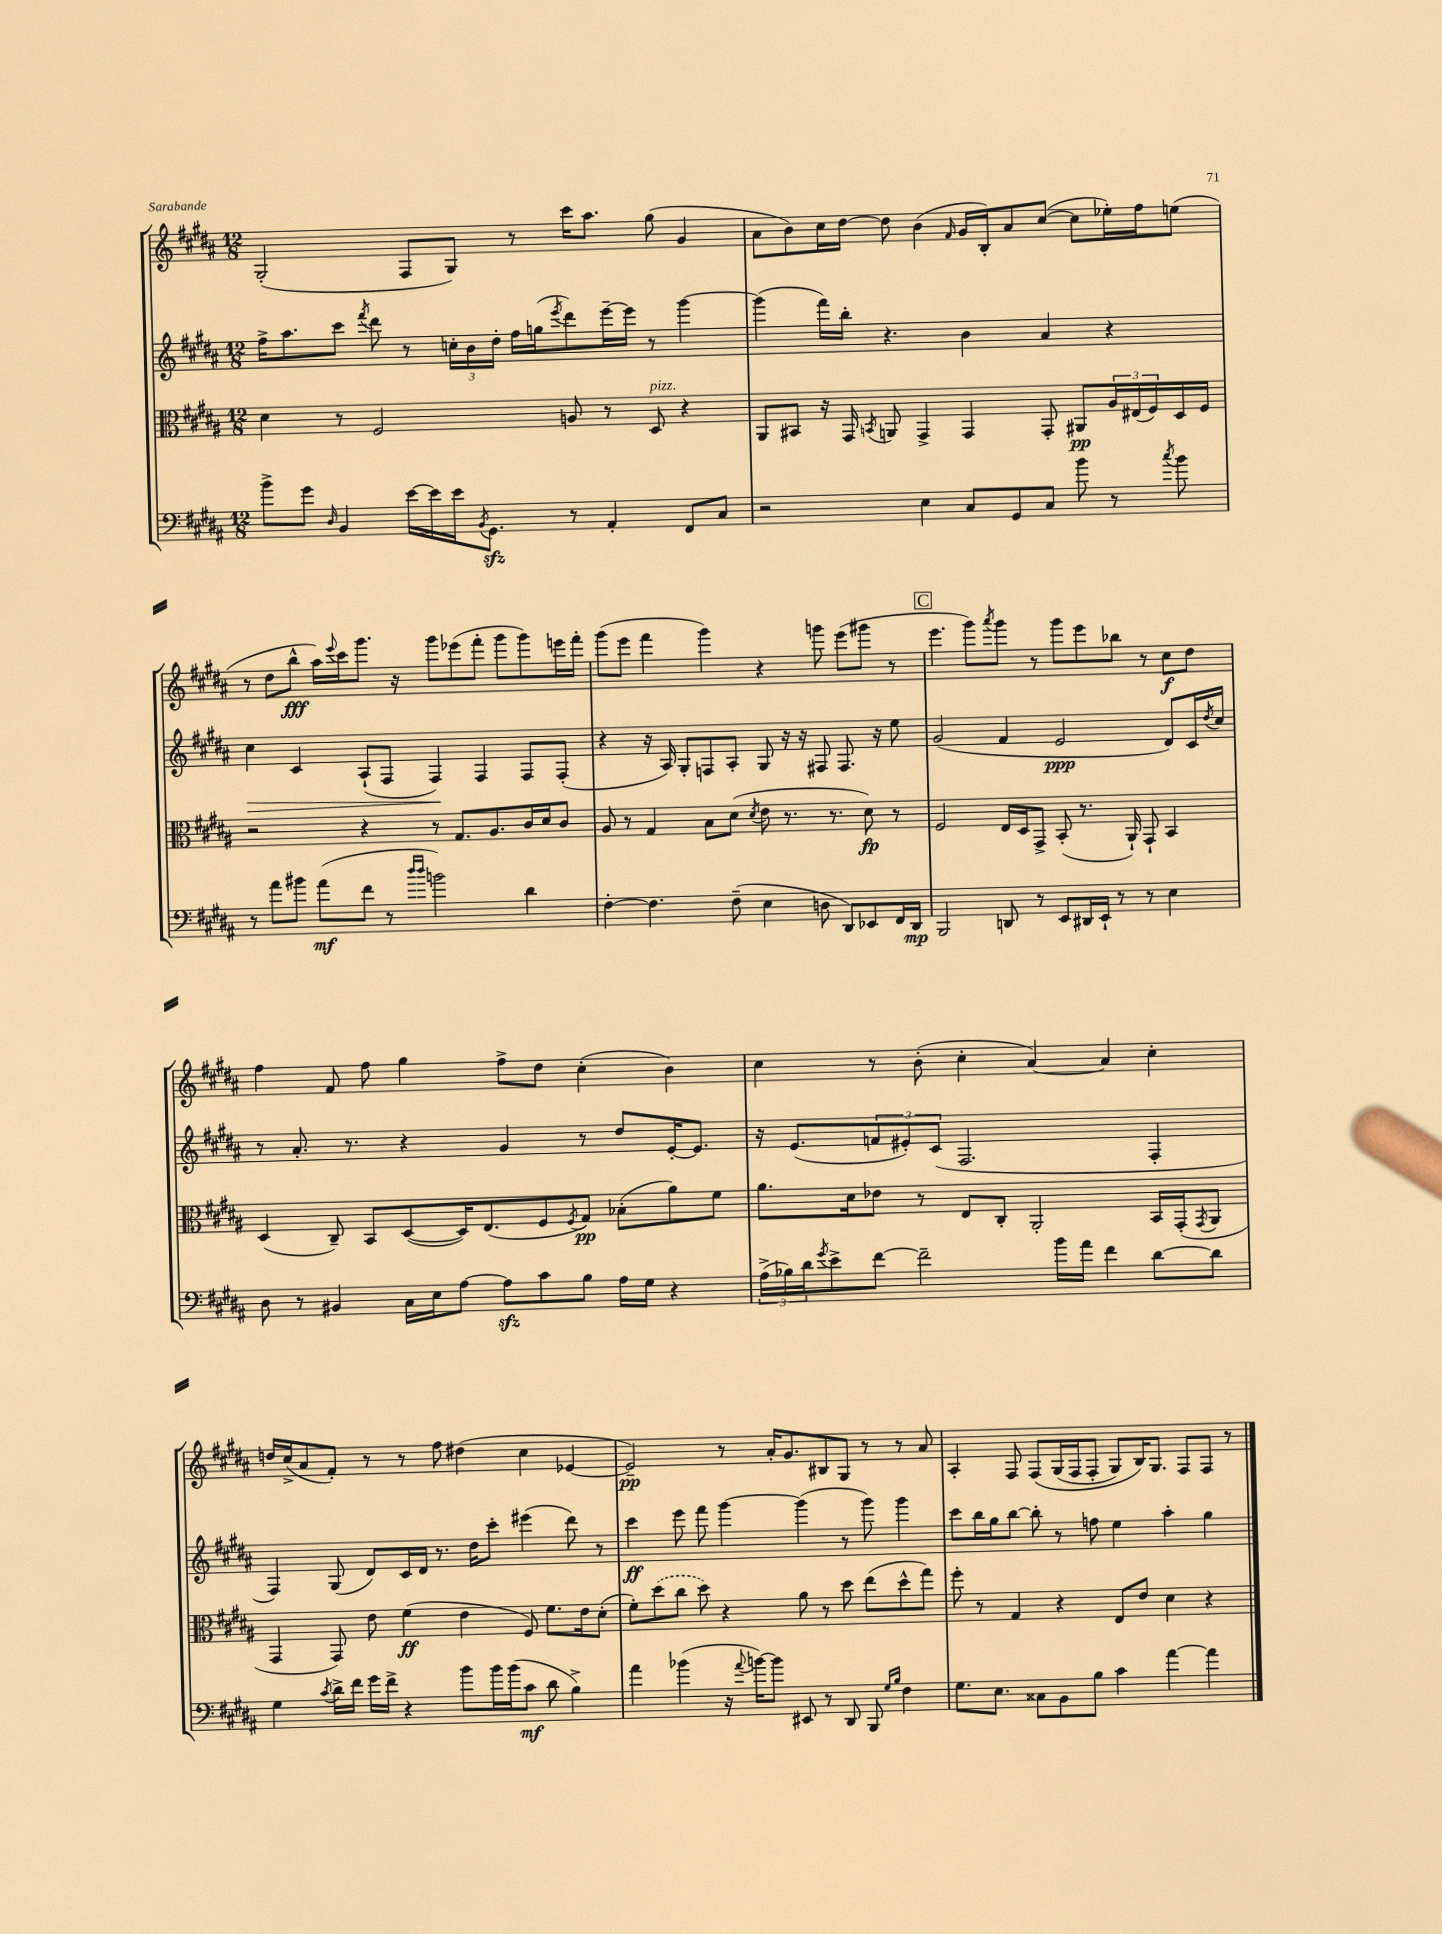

**kern	**kern	**kern	**kern
*staff4	*staff3	*staff2	*staff1
*clefF4	*clefC3	*clefG2	*clefG2
*k[f#c#g#d#a#]	*k[f#c#g#d#a#]	*k[f#c#g#d#a#]	*k[f#c#g#d#a#]
*M12/8	*M12/8	*M12/8	*M12/8
8b^\L	4d#\	16ff#^\LK	(2G#'/
.	.	8.aa#\	.
8g#\J	.	.	.
16qqD#/	.	.	.
4BB/	8r	8ccc#\J	.
.	.	8qfff#/	.
.	2F#/	8ddd#\	.
[16e\LL	.	8r	8F#/L
16e\]	.	.	.
16e\J	.	24cc'\LL	8G#/J)
.	.	24b\	.
8qBB/	.	.	.
8.GG#\J	.	.	.
.	.	24dd#'\JJ	.
.	.	16ff#\LL	8r
.	.	(16gg\J	.
.	.	8qeee/	.
8r	8A/	8ddd#\)	16ccc#\LK
.	.	.	8.aa#\J
4AA#'/	8r	[16eee~\L	.
.	.	16eee\]JJ	.
.	8D#/	8r	(8gg#\
8FF#/L	4r	[4ggg#\	4g#/
8C#/J	.	.	.
=	=	=	=
2r	8AA#/L	(4ggg#\]	8a#\L
.	8BB#/J	.	8b\)
.	16r	16fff#\LL)	16cc#\L
.	16GG#/	16bb'\JJ	[16dd#\JJ
.	8qBB/	.	.
.	8AA/	4.r	8dd#\]
4E\	4GG#^/	.	(4b\
.	.	.	16qqf#/
8C#/L	4GG#/	4b\	16g#/LL
.	.	.	16B'/J)
8GG#/	.	.	8a#/
8C#/J	8GG#'/	4a#/	([8cc#/J
8b\	8AA#/L	.	8cc#\]L
8r	24A#/L	4r	16ee-'\L)
.	(24E#/	.	.
.	.	.	16ff#\J
.	24F#/)	.	.
8qcc#/	.	.	.
8b\	16D#/	.	(8ee\J
.	16F#/JJ	.	.
=	=	=	=
8r	2r	4cc#\	8r
8a#\L	.	.	8dd#\L
8b#\J	.	4c#/	8bb^^\J
(8a#\L	.	.	16aa#\LL)
.	.	.	8qqeee/
.	.	.	16ccc#\J
8f#\J	4r	(8A#`/L	8.ggg#\J
8r	.	8F#/J	.
.	.	.	16r
16qqdd#/LL	.	.	.
16qqdd#/JJ	.	.	.
2b\)	8r	4F#/)	8ggg#\L
.	8.G#/L	.	(8eee-\
.	.	4F#/	8fff#'\J
.	8.A#/	.	.
.	.	.	8ggg#\L
4d#\	16c#/L	8F#/L	8ggg#\)
.	16d#/J	.	.
.	8c#/J	(8F#'/J	16eee\L
.	.	.	16fff#'\JJ
=	=	=	=
[4F#'\	8A#/	4r	(8ggg#\L
.	8r	.	8eee\J
4.F#\]	4G#/	16r	4fff#\
.	.	16A#/)	.
.	.	8G#'/L	.
.	8B\L	8F/	4ggg#\)
(8F#~\	(8d#\J	8A#'/J	.
.	8qd#/	.	.
4E\	8e\	8G#/	4r
.	8.r	16r	.
.	.	16r	.
8D\	.	8F#/	8ggg\
.	8.r	.	.
8DD#/L)	.	8.F#/	(8eee\L
8EE-/	8d#\)	.	8ggg#\J
.	.	16r	.
16FF#/L	8r	8ee\	8r
16DD#/JJ	.	.	.
=	=	=	=
2BBB/	2F#/	(2g#/	4.eee\
.	.	.	8ggg#\L)
.	.	.	8qaaa#/
8DD/	16E/LL	4f#/	8ggg#\J
.	16D#/J	.	.
8r	8GG#^/J	.	8r
8EE/L	(8BB'/	2e/	8ggg#\L
16DD#/L	8.r	.	8eee\
16EE`/JJ	.	.	.
8r	.	.	8bb-\J
.	16AA#`/)	.	.
8r	8GG#`/	.	8r
4E\	4BB/	8d#/L)	8cc#\L
.	.	16c#/L	8dd#\J
.	.	8qdd#/	.
.	.	16cc#/JJ	.
=	=	=	=
8D#\	(4D#/	8r	4ff#\
8r	.	8.a#'/	.
4BB#/	8C#~/)	.	8f#/
.	.	8.r	.
.	8BB/L	.	8ff#\
16C#\LL	([8D#/	4r	4gg#\
16E\J	.	.	.
[8A#\J	16D#/]K)	.	.
.	(8.E/	.	.
8A#\]L	.	4g#/	8ff#^\L
8c#\	8F#/	.	8dd#\J
.	8qF#/	.	.
8B\J	8G#/J)	8r	(4cc#'\
16A#\LL	(8B-'\L	8dd#/L	.
16G#\JJ	.	.	.
4r	8a#\)	[16e'/K	4b\)
.	.	8.e/]J	.
.	8f#\J	.	.
=	=	=	=
(24A#^\LL	8.a#\L	16r	4cc#\
24B-\)	.	.	.
.	.	(8.e/L	.
24d#\J	.	.	.
8qg#/	.	.	.
8e^\	.	.	.
.	16d#\k	.	.
[8f#\J	8e-\J	12f/	8r
.	.	12e#'/)	.
2f#~\]	8r	.	(8b'\
.	.	(12c#/J	.
.	8E/L	2.F#/	4cc#'\
.	8C#'/J	.	.
.	2AA#'/	.	[4a#/)
16b\LL	.	.	.
16a#\JJ	.	.	.
4f#\	.	.	4a#/]
[8d#\L	16BB/LL	4F#'/	4cc#'\
.	(16GG#'/J	.	.
.	8qGG#/	.	.
8d#\]J	8AA#/J	.	.
=	=	=	=
4G#\	4GG#/	4F#/)	16dd/LL
.	.	.	(16cc#^/J
.	.	.	8a#/
8qc#/	.	.	.
16d#^\LL	8GG#/)	(8G#/	8f#'/J)
16f#\JJ	.	.	.
16g#\LL	8e\	8d#/L)	8r
16f#^\JJ	.	.	.
4r	(4f#\	16c#/L	8r
.	.	16d#/JJ	.
.	.	8.r	8ff#\
8b\L	4e\	.	(4dd#\
.	.	16dd#\LK	.
16b\L	.	8ccc#'\J	.
(16b\J	.	.	.
8c#\J	8F#/)	(4eee#\	4cc#\
8d#\	8.f#\L	.	.
4B^\)	.	8ddd#\)	[4e-/
.	16e\k	.	.
.	(8d#'\J	8r	.
=	=	=	=
4a#\	8f#'\L)	4ccc#\	2e-~/])
.	(8dd#\	.	.
(4b-\	8cc#\J	8eee\	.
.	8dd#\)	8fff#\	.
16r	4r	[4ggg#\	8r
8qqa#/	.	.	.
[16b\LK)	.	.	.
8b\]J	.	.	16a#'/LK
.	.	.	8.g#/
8EE#/	8a#\	(4ggg#\]	.
8r	8r	.	8B#/
8DD#/	8dd#\	8r	8G#/J
8BBB/	(8ee\L	8ggg#\)	8r
16qqG#/LL	.	.	.
16qqB/JJ	.	.	.
4F#\	8dd#^^\	4ggg#\	8r
.	8gg#\J)	.	8a#/
=	=	=	=
8.G#\L	8ff#'\	8ccc#\L	4A#'/
.	8r	16bb\L	.
8.E\J	.	16gg#\J	.
.	4G#/	[8bb\J	8F#/
8C##\L	.	8bb'\]	&(8F#/L
8BB\	4r	8r	(16G#/L
.	.	.	16F#/J
8B\J	.	8ff\	8F#'/J
4c#\	8E/L	4ee\	8G#/L)
.	8e/J	.	16B/K&)
.	.	.	8.G#/J
[4a#\	4d#\	4aa#'\	.
.	.	.	8F#/L
4a#\]	4r	4gg#\	8F#/J
.	.	.	8r
==	==	==	==
*-	*-	*-	*-
